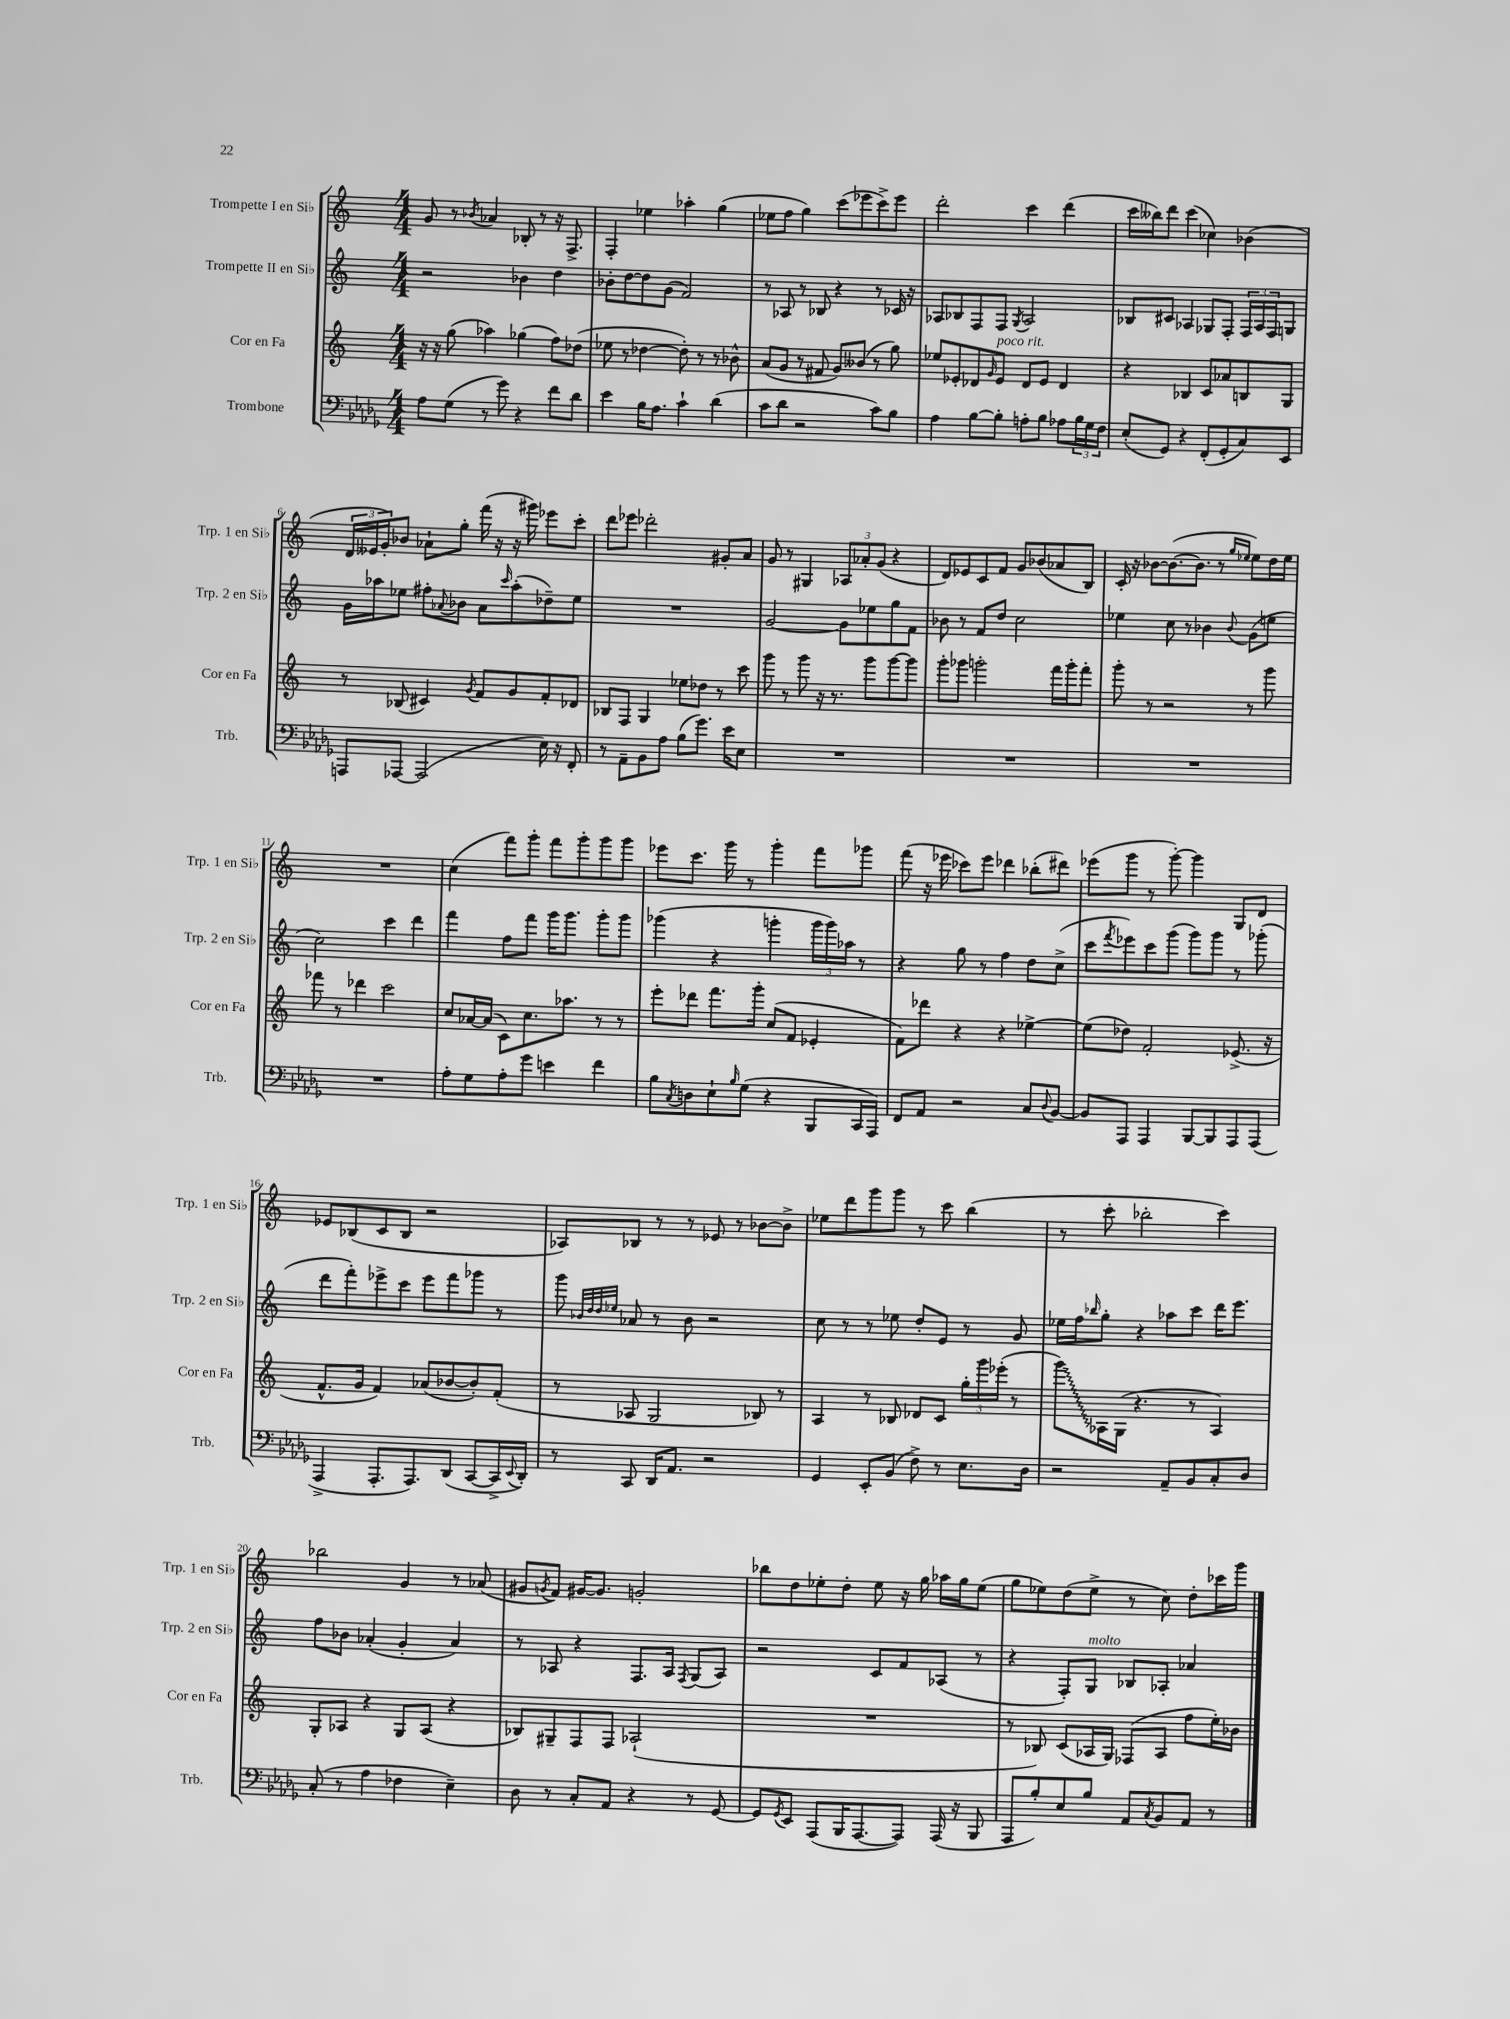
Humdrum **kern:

**kern	**kern	**kern	**kern
*staff4	*staff3	*staff2	*staff1
*clefF4	*clefG2	*clefG2	*clefG2
*k[b-e-a-d-g-]	*k[]	*k[]	*k[]
*M4/4	*M4/4	*M4/4	*M4/4
8A-	16r	2r	8g
.	16r	.	.
(8G-	(8gg	.	8r
.	.	.	8qb-
8r	4aa-)	.	4a-
8g-)	.	.	.
4r	(4gg-	4b-	8B-'
.	.	.	8r
8f	8ff)	4dd	16r
.	.	.	8.F^
8d-	(8dd-	.	.
=	=	=	=
4e-	8ee-	8b-'	4F'
.	8r	[8dd	.
16B-	[4dd-	8dd]	4ee-
8.A-	.	.	.
.	.	(8g	.
4c`	8dd-'])	2f)	4aa-'
.	8r	.	.
(4d-	8r	.	(4gg
.	8b-^^	.	.
=	=	=	=
8c	(8a	8r	8ee-
8d-	8g	8A-	8ff
2r	8r	8r	4gg)
.	8f#	8B-	.
.	8g)	4r	(8ccc
.	(8b--	.	8eee-
8c)	8r	8r	8ccc^)
8B-	8gg)	16c-	8eee-
.	.	16r	.
=	=	=	=
4A-	8ee-	8A-	2ddd'
.	8e-'	8B-	.
[8B-	8d-	8F	.
.	16qqg	.	.
8B-']	8e-	8F	.
.	.	8qG	.
8A'	8d-	2A-	4ccc
8B-	8e-	.	.
8A-	4d-	.	(4ddd
24B-	.	.	.
24G-	.	.	.
24F	.	.	.
=	=	=	=
(8E-'	4r	8B-	16ccc
.	.	.	16bb--)
8GG-)	.	8c#	8ddd
4r	4B-	4A-	(4ccc
(8FF'	8c	8G-	4cc-)
8GG-'	8a-	8F'	.
8C)	8B	24F	(4b-
.	.	24A-	.
.	.	24F	.
8EE-	8G	8G	.
=	=	=	=
8AAA	8r	16g	24d
.	.	.	24e--
.	.	16aa-	.
.	.	.	24g')
[8AAA-	(8B-	8ee-	8b-
(2AAA-]	4c#)	8ff#'	8a-`
.	.	8qqa-	.
.	.	8b-	8gg'
.	8qg	.	.
.	8f	8a-	(16fff
.	.	.	16r
.	.	16qqccc	.
.	8g	(8aa-'	16r
.	.	.	16ggg#)
16E-)	8f'	8dd-~)	8eee-
16r	.	.	.
8FF'	8d-	8ee-	8ccc'
=	=	=	=
8r	8B-	1r	8ddd
8AA-~	8F	.	8eee-
8BB-	4G	.	2ddd-'
8A-	.	.	.
(8B-	8ee-	.	.
8.g-)	8dd-	.	.
.	8r	.	8g#'
16e-	.	.	.
8E-	8ccc	.	8a
=	=	=	=
1r	8ggg	[2g	8g
.	8r	.	8r
.	8ggg	.	4G#
.	16r	.	.
.	8.r	.	.
.	.	8g]	12A-
.	.	.	12a-'
.	8ggg	8ee-	.
.	.	.	(12g
.	[8ggg	8gg	4r
.	8ggg]	8f	.
=	=	=	=
1r	8ggg'	8b-	8d)
.	8ggg-	8r	8e-
.	2ggg'	8f	8c
.	.	8dd	8f
.	.	2cc	8g
.	.	.	(8b-
.	16fff	.	8a-
.	16ggg'	.	.
.	8fff'	.	8B)
=	=	=	=
1r	8ggg'	4ee-	16c'
.	.	.	16r
.	8r	.	[8b-
.	2r	8cc	(8.b-_
.	.	8r	.
.	.	.	8.b-]
.	.	4b-	.
.	.	.	8r
.	.	.	16qqgg
.	.	8qqb-	16qqee-
.	8r	(8g	8ee-)
.	8ggg	8ee	16dd
.	.	.	16ee-
=	=	=	=
1r	8fff-	2cc)	1r
.	8r	.	.
.	4ddd-	.	.
.	2ccc	4ccc	.
.	.	4ddd	.
=	=	=	=
8A-'	8cc	4fff	(4cc
8G-	[16a-	.	.
.	(16a-]	.	.
8A-'	8c)	8ff	8fff)
8g-	8.cc	8fff	8ggg'
4e	.	16ggg	8fff
.	8.aa-	8.ggg	.
.	.	.	8ggg'
4f	8r	8ggg'	8ggg
.	8r	8ggg	8ggg
=	=	=	=
8B-	8eee'	(4ggg-	8eee-
8qC	.	.	.
8D	8ddd-	.	8.ccc
8E-`	8.fff	4r	.
.	.	.	16ggg
16qqB-	.	.	.
(8G-	.	.	8r
.	16ggg'	.	.
4r	(8cc	4ggg'	4ggg'
.	8f	.	.
8BBB-	4e-'	24ggg	8fff
.	.	24ggg)	.
.	.	24aa-	.
16CC	.	8r	8ggg-
16AAA-)	.	.	.
=	=	=	=
8FF	8f)	4r	(8fff
8AA-	8ddd-	.	16r
.	.	.	16eee-
2r	4r	8gg	8ccc-)
.	.	8r	8eee-
.	4r	4ff	4ddd-
8C	[4ee-^	8dd	(8bb-'
8qqD-	.	.	.
[8BB-	.	(8cc^	8ddd#)
=	=	=	=
8BB-]	(8ee-]	8ccc	(8eee-
.	.	8qfff	.
8AAA-	8dd-)	8eee-)	8ggg
4AAA-	2f'	8ccc	8r
.	.	(8ggg	[8ggg')
[8BBB-	.	8ggg)	4ggg]
8BBB-]	.	8ggg	.
8AAA-	(8.e-^	8r	8G
(8AAA-	.	(8ggg-'	8d
.	16r	.	.
=	=	=	=
4AAA-^	8.f^^	8ddd	8e-
.	.	8fff')	(8B-
.	16g	.	.
8.AAA-'	4f)	8eee-^	8c
.	.	8ccc	8B-
8.AAA-)	.	.	.
.	(8a-	8eee-	2r
(8DD-	[8b-	8fff	.
[8CC	8b-'])	8ggg-	.
16CC^]	(8f'	8r	.
8qqEE-	.	.	.
16DD-')	.	.	.
=	=	=	=
8r	8r	8ggg	8A-)
.	.	32qqb-	.
.	.	32qqdd	.
.	.	32qqdd	.
.	.	32qqee-	.
8CC	8A-	8a-	8B-
16DD-	2G	8r	8r
8.AA-	.	.	.
.	.	8b-	8r
2r	.	2r	8e-
.	.	.	8r
.	8B-)	.	[8b-
.	8r	.	8b-^]
=	=	=	=
4GG-	4A	8cc	8ee-
.	.	8r	8ddd
8EE-'	8r	8r	8ggg
(8BB-	8B-	8ee-	8ggg
8F^)	8d-	8dd'	8r
8r	8c	8e	8ccc
8.E-	24gg'	8r	(4bb
.	24ggg	.	.
.	(24eee-'	.	.
.	8r	8g	.
16D-	.	.	.
=	=	=	=
2r	8ggg)	16ee-	8r
.	.	16ff	.
.	.	16qqbb-	.
.	16A-	8gg'	8ccc'
.	(16G	.	.
.	4.r	4r	2bb-'
8AA-~	.	8aa-	.
8BB-	8r	8ccc	.
8C'	4A-)	16ddd	4ccc)
.	.	8.eee	.
8D-	.	.	.
=	=	=	=
(8C'	8G'	8ff	2bb-
8r	8A-	8b-	.
4A-	4r	(4a-'	.
4F-	8G	4g'	4g
.	(8A-	.	.
4E-~)	4r	4a-)	8r
.	.	.	(8a-
=	=	=	=
8D-	8B-)	8r	8g#
.	.	.	8qg
8r	8G#~	8A-	8f)
8C'	8F	4r	[16g#
.	.	.	8.g#]
8AA-	8F	.	.
4r	(2A-`	8.F	2g'
.	.	16A-	.
.	.	8qF	.
8r	.	(8G	.
[8GG-	.	8A-)	.
=	=	=	=
8GG-]	1r	2r	8bb-
8qGG-	.	.	.
8EE-	.	.	8dd
(8AAA-	.	.	8ee-'
16BBB-	.	.	8dd'
[8.AAA-	.	.	.
.	.	8c	8ee-
8AAA-])	.	8f	16r
.	.	.	16gg
(16AAA-	.	(8A-	16aa-
16r	.	.	16gg
8BBB-	.	8r	(8ee-
=	=	=	=
8AAA-	8r	4r	8gg
8B-')	8B-)	.	8ee-)
8E-	(8c	8F')	(8dd
8B-	16A-	8G	8ee-^
.	16G)	.	.
8AA-	(8F-	8B-	8r
8qC	.	.	.
8BB-	8A-	8A-'	8cc)
8AA-	8ff	4a-	8dd'
8r	16ee')	.	16ccc-
.	16b-	.	16ggg
==	==	==	==
*-	*-	*-	*-
